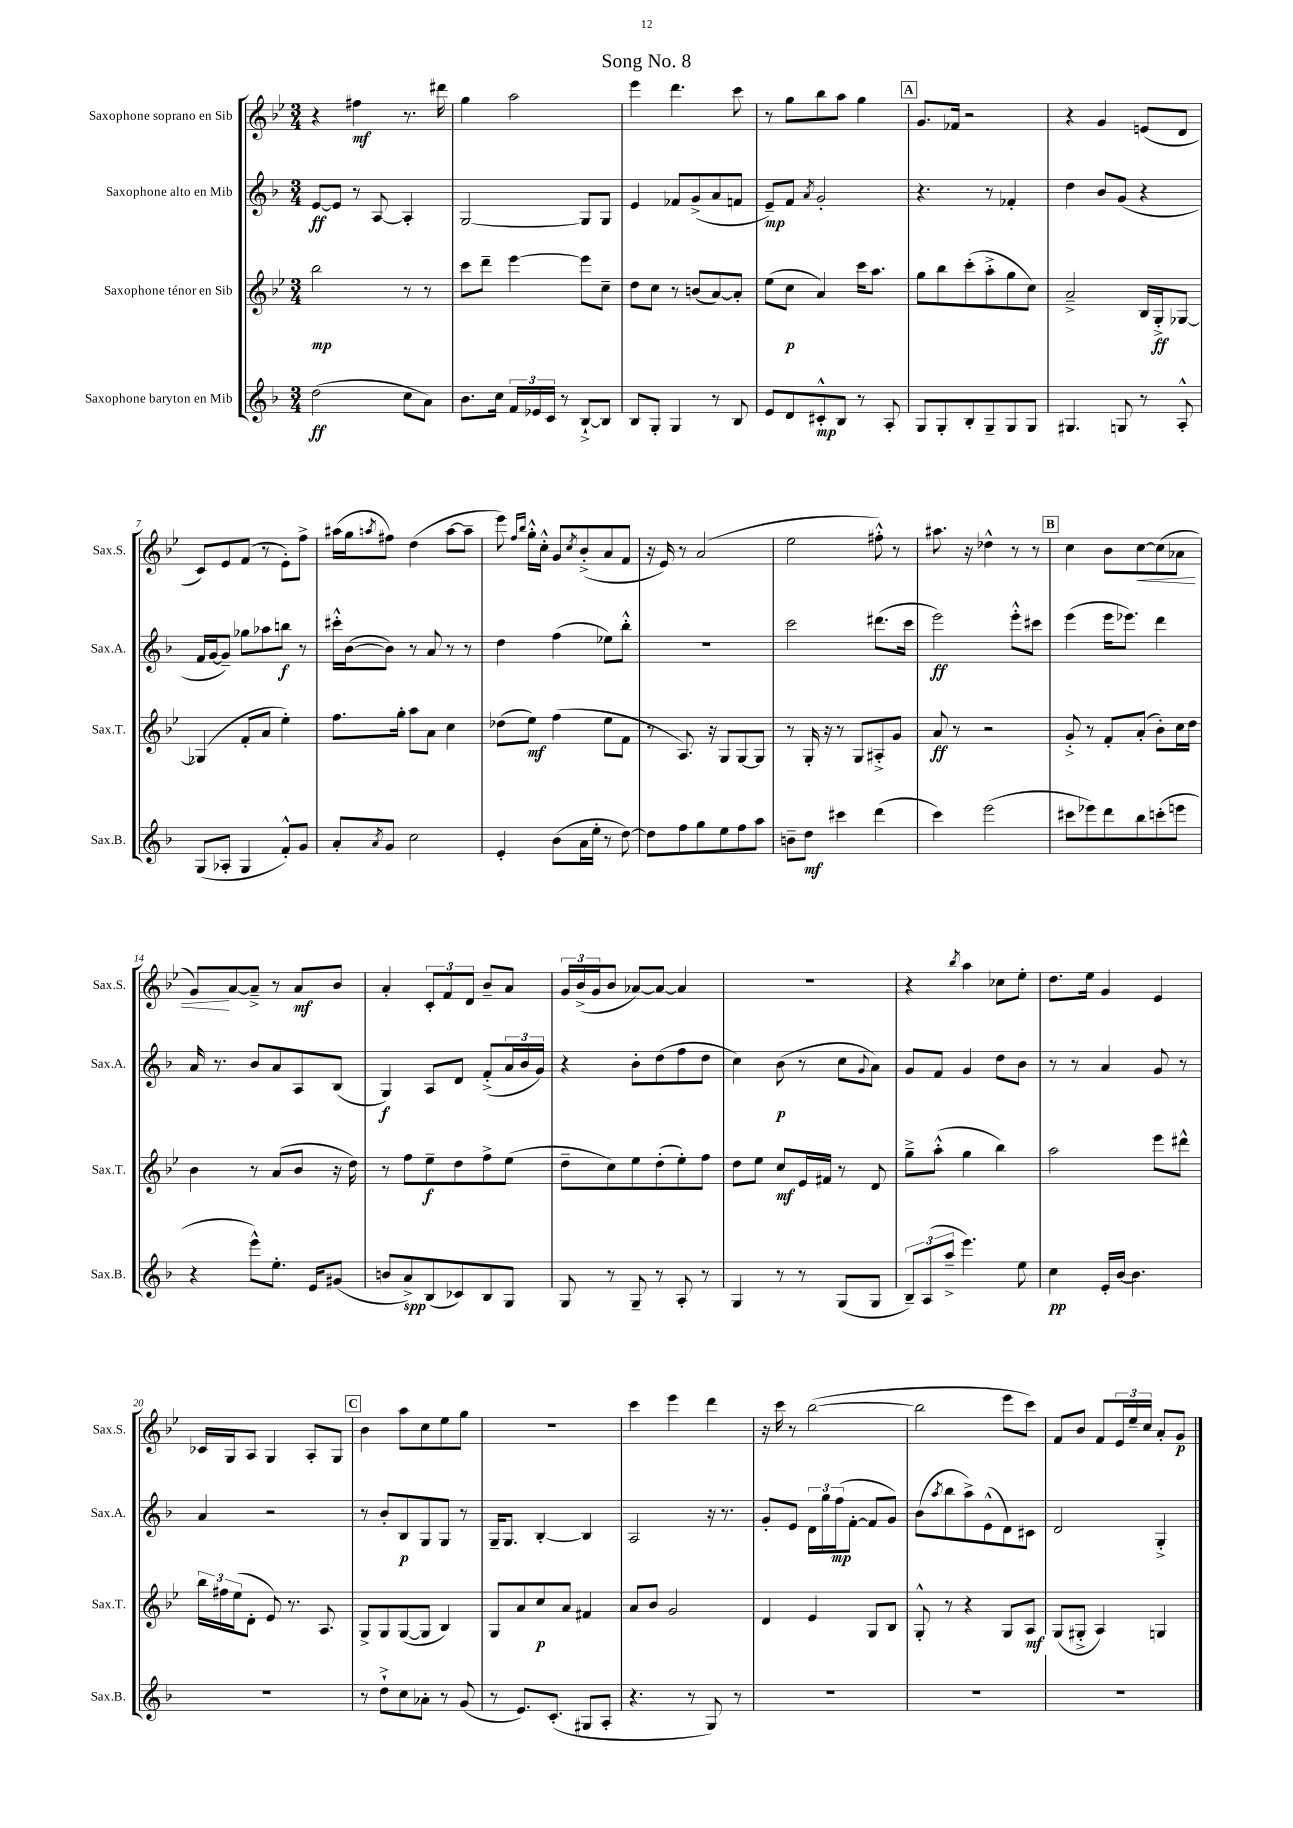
\header { title = "Song No. 8" }
<<
\new StaffGroup <<
\new Staff = "s0" \with { instrumentName = "Saxophone soprano en Sib" shortInstrumentName = "Sax.S." } {
    \clef treble \key bes \major \numericTimeSignature \time 3/4
    r4 fis''4\mf r8. dis'''16 |
    g''4 a''2 |
    ees'''4 d'''4. c'''8 |
    r8 g''8 bes''8 a''8 g''4 |
    \mark \markup { \box "A" } g'8. fes'16 r2 |
    r4 g'4 e'8( d'8 |
    c'8) ees'8 f'8( r8 ees'8-.) f''8-> |
    ais''16( g''16 \acciaccatura { a''8 } fis''8) d''4( a''8~ a''8-- |
    ees'''8) \grace { f''16 bes''16 } g''16-.-^ c''16-.-^ g'8 \acciaccatura { c''8 } bes'8-.->( a'8 f'8 |
    r16 ees'16) r8 a'2( |
    ees''2 fis''8-.-^) r8 |
    ais''8. r16 des''4-^ r8 r8 |
    \mark \markup { \box "B" } c''4 bes'8 c''8~\< c''8( aes'8 |
    g'8\!) a'8~ a'8---> r8 a'8\mf bes'8 |
    a'4-. \tuplet 3/2 { c'8-. f'8 d'8 } bes'8-- a'8 |
    \tuplet 3/2 { g'16 bes'16->( g'16 } bes'8 aes'8~) aes'8~ aes'4 |
    R2. |
    r4 \acciaccatura { bes''8 } a''4 ces''8 ees''8-. |
    d''8. ees''16 g'4 ees'4 |
    ces'16 g16 a8 g4 a8-. g8 |
    \mark \markup { \box "C" } bes'4 a''8 c''8 ees''8 g''8 |
    R2. |
    c'''4 ees'''4 d'''4 |
    r16 c'''16 r8 bes''2~( |
    bes''2 ees'''8 c'''8) |
    f'8 bes'8 f'8 \tuplet 3/2 { ees'16 ees''16-- c''16 } a'8-. g'8\p \bar "|." |
}
\new Staff = "s1" \with { instrumentName = "Saxophone alto en Mib" shortInstrumentName = "Sax.A." } {
    \clef treble \key f \major \numericTimeSignature \time 3/4
    e'8~\ff e'8 r8 a8~ a4-. |
    g2~ g8 g8 |
    e'4 fes'8 g'8->( a'8 f'8 |
    e'8--\mp) f'8 \acciaccatura { a'8 } g'2-. |
    \mark \markup { \box "A" } r4. r8 fes'4-. |
    d''4 bes'8 g'8( r4 |
    f'16 g'16~ g'8--) ges''8 aes''8 b''8\f r8 |
    cis'''16-.-^ bes'16~( bes'8) r8 a'8 r8 r8 |
    d''4 f''4( ees''8) bes''8-.-^ |
    R2. |
    c'''2 dis'''8.( c'''16 |
    e'''2\ff) e'''8-.-^ cis'''8 |
    \mark \markup { \box "B" } e'''4( e'''16 ees'''8.) d'''4 |
    a'16 r8. bes'8 a'8 a8 bes8( |
    g4\f) a8 d'8 f'8-.->( \tuplet 3/2 { a'16 bes'16 g'16) } |
    r4 bes'8-. d''8( f''8 d''8 |
    c''4) bes'8\p( r8 c''8 \appoggiatura { g'8 } a'8) |
    g'8 f'8 g'4 d''8 bes'8 |
    r8 r8 a'4 g'8 r8 |
    a'4 r2 |
    \mark \markup { \box "C" } r8 bes'8-. bes8\p g8 g8 r8 |
    g16-- g8. bes4~-. bes4 |
    a2 r16 r8. |
    g'8-. e'8 \tuplet 3/2 { d'16 g''16 f''16\mp( } f'8~-. f'8 g'8) |
    bes'8( \acciaccatura { a''8 } bes''8 a''8->) e'8-^( d'8) cis'8 |
    d'2 g4-.-> \bar "|." |
}
\new Staff = "s2" \with { instrumentName = "Saxophone ténor en Sib" shortInstrumentName = "Sax.T." } {
    \clef treble \key bes \major \numericTimeSignature \time 3/4
    bes''2\mp r8 r8 |
    c'''8 d'''8-- ees'''4~ ees'''8 c''8-- |
    d''8 c''8 r8 b'8( a'8~) a'8-. |
    ees''8( c''8\p a'4) c'''16 a''8. |
    \mark \markup { \box "A" } g''8 bes''8 c'''8-.( a''8-.-> g''8 c''8) |
    a'2---> bes16 g16-.->\ff ges8~ |
    ges4( f'8-. a'8 ees''4-.) |
    f''8. g''16-. a''8 a'8 c''4 |
    des''8( ees''8\mf) f''4( ees''8 f'8 |
    r8 a8.) r16 g8 g8~ g8 |
    r8 g16-. r16 r8 g8 ais8-.-> g'8 |
    a'8\ff r8 r2 |
    \mark \markup { \box "B" } g'8-.-> r8 f'8-. a'8-.( bes'8-.) c''16 d''16 |
    bes'4 r8 a'8( bes'8 r16 d''16) |
    r8 f''8 ees''8--\f d''8 f''8-> ees''8( |
    d''8-- c''8) ees''8 d''8-.( ees''8-.) f''8 |
    d''8 ees''8 c''8\mf ees'16 fis'16 r8 d'8 |
    g''8---> a''8-.-^( g''4 bes''4) |
    a''2 ees'''8 dis'''8-^ |
    \tuplet 3/2 { bes''16 fis''16 ees''16( } d'8-. ees'8) r8. a8. |
    \mark \markup { \box "C" } g8-> g8 g8~( g8 bes4) |
    g8 a'8 c''8\p a'8 fis'4 |
    a'8 bes'8 g'2 |
    d'4 ees'4 g8 bes8 |
    g8-.-^ r8 r4 g8 a8\mf |
    g8( gis8-.-> a4) g4 \bar "|." |
}
\new Staff = "s3" \with { instrumentName = "Saxophone baryton en Mib" shortInstrumentName = "Sax.B." } {
    \clef treble \key f \major \numericTimeSignature \time 3/4
    d''2\ff( c''8 a'8) |
    bes'8. c''16 \tuplet 3/2 { f'16 ees'16 c'16 } r8 bes8~-!-> bes8 |
    bes8 g8-. g4 r8 bes8 |
    e'8 d'8 cis'8-.-^\mp bes8 r8 a8-. |
    \mark \markup { \box "A" } g8 g8-. bes8-. g8-- g8 g8 |
    gis4. g8 r8 a8-.-^ |
    g8( aes8-. g4 f'8-.-^) g'8 |
    a'8-. \acciaccatura { a'8 } g'8 c''2 |
    e'4-. bes'8( a'16 e''16-. r8 d''8~) |
    d''8 f''8 g''8 e''8 f''8 a''8 |
    b'8-- d''8\mf cis'''4 d'''4( |
    c'''4) e'''2( |
    \mark \markup { \box "B" } cis'''8 ees'''8) d'''8 bes''8 c'''8-.( e'''8 |
    r4 e'''8-^) e''8.-. e'16 gis'8( |
    b'8 a'8->\spp) bes8( ces'8) bes8 g8 |
    g8 r8 g8-- r8 a8-. r8 |
    g4 r8 r8 g8( g8 |
    \tuplet 3/2 { bes8--) a8( a''8---> } e'''4.) e''8 |
    c''4\pp e'16-. bes'16~ bes'4. |
    R2. |
    \mark \markup { \box "C" } r8 d''8-!-> c''8 aes'8-. r8 g'8( |
    r8 e'8.) c'8.-.( gis8 a8-. |
    r4. r8 g8) r8 |
    R2. |
    R2. |
    R2. \bar "|." |
}
>>
>>
